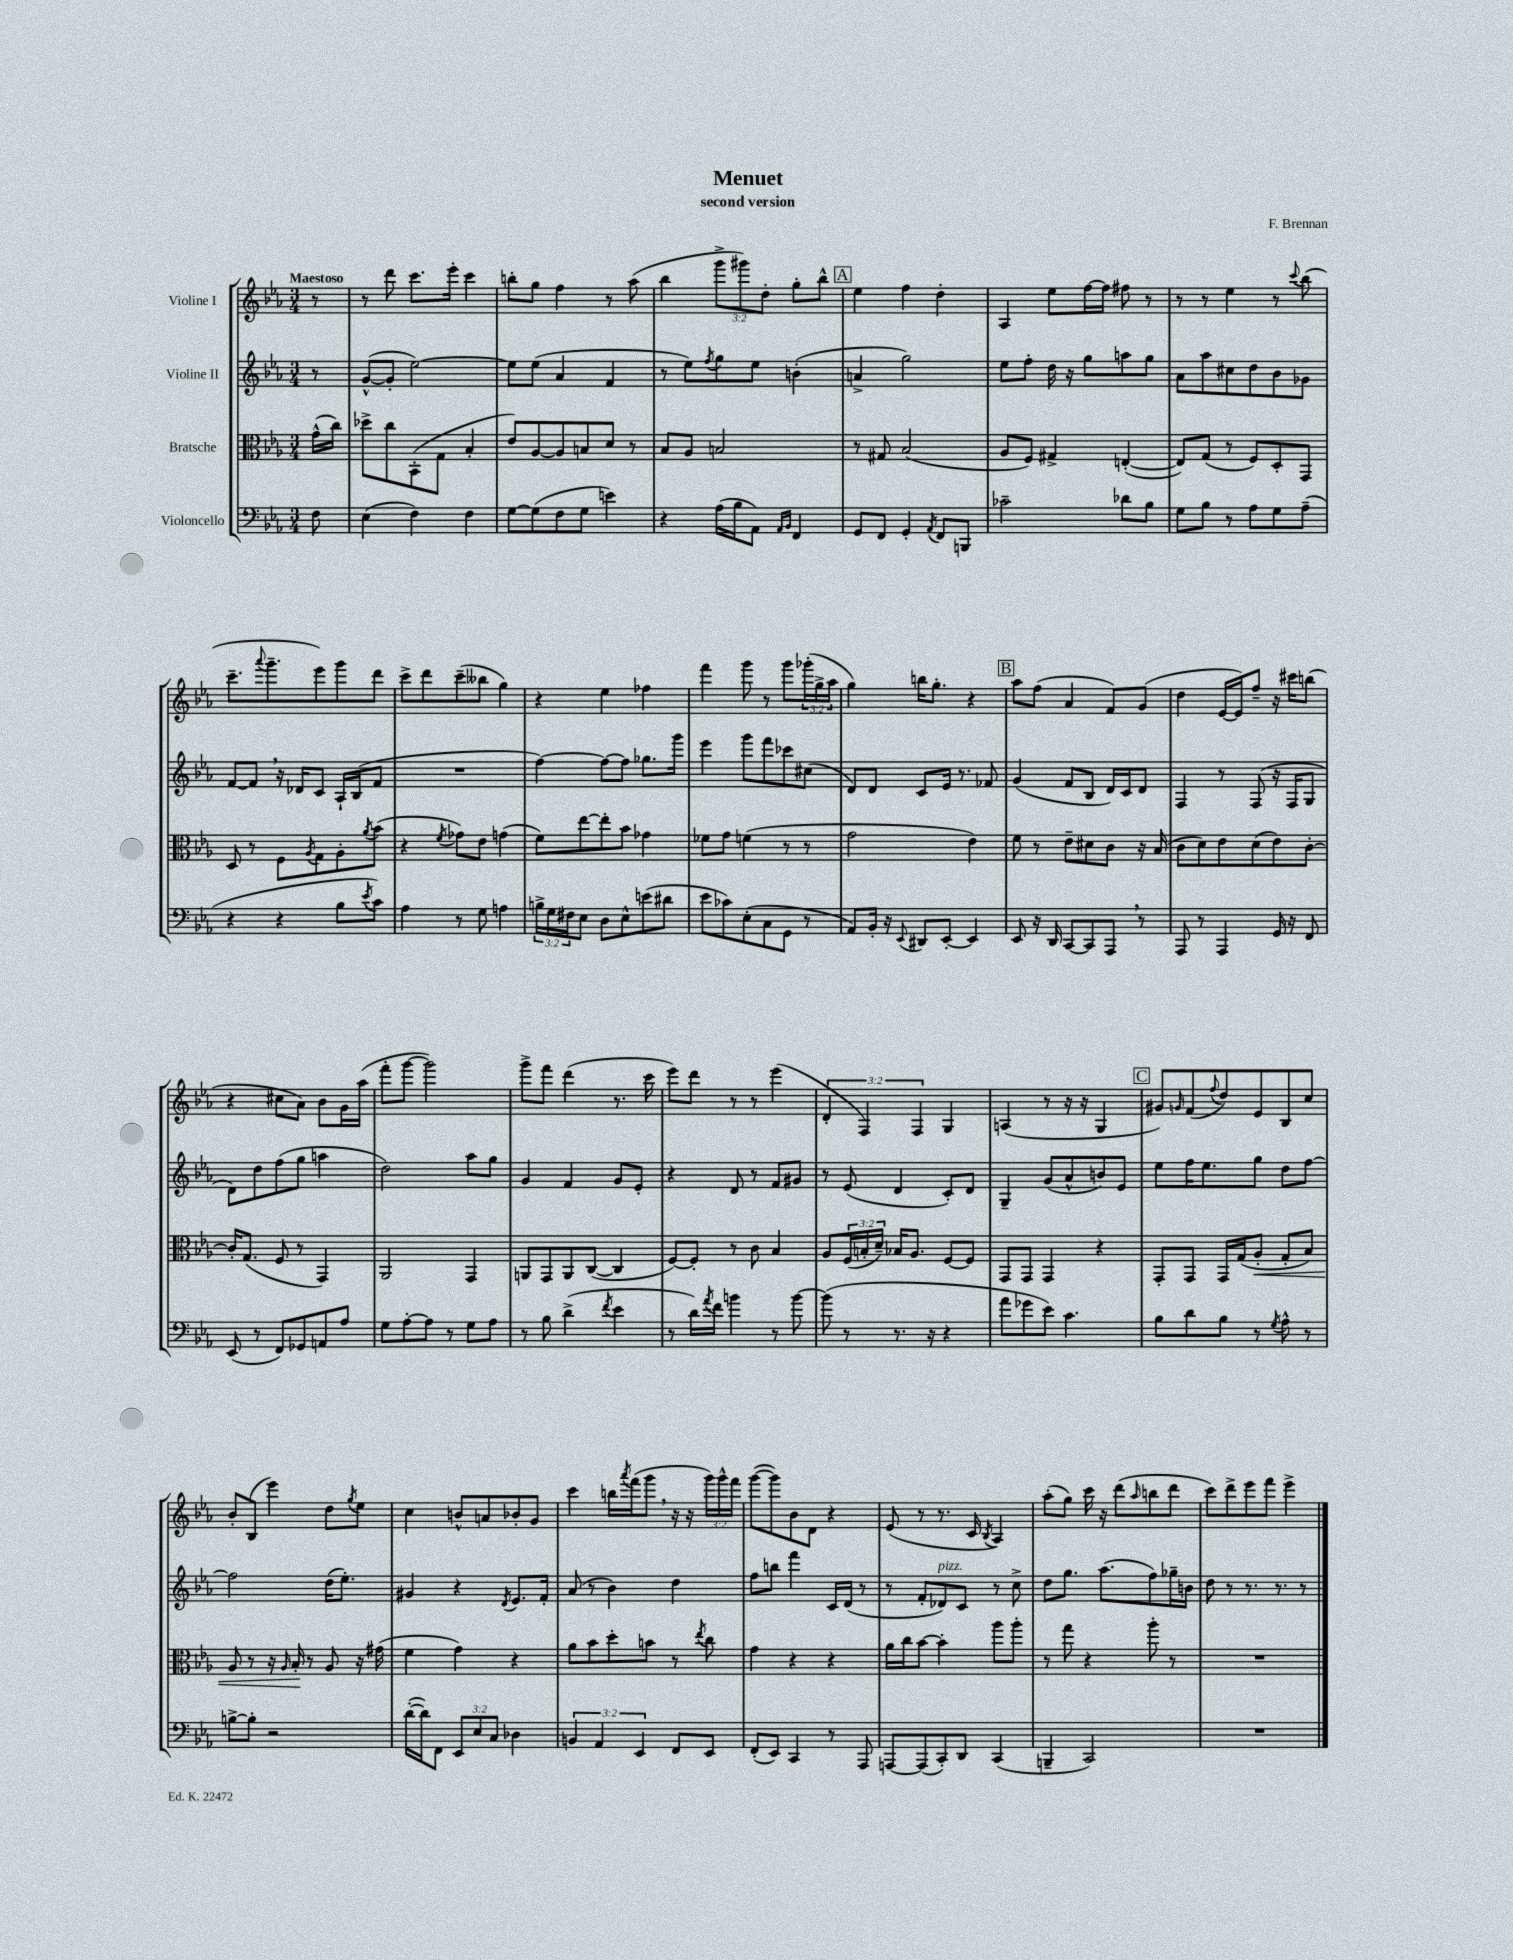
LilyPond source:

\header { title = "Menuet" composer = "F. Brennan" subtitle = "second version" }
<<
\new StaffGroup <<
\new Staff = "s0" \with { instrumentName = "Violine I" } {
    \clef treble \key ees \major \numericTimeSignature \time 3/4 \override Staff.TupletNumber.text = #tuplet-number::calc-fraction-text \partial 8 \tempo "Maestoso"
    r8 |
    r8 d'''8 c'''8. ees'''16-. c'''4 |
    b''8-. g''8 f''4 r8 aes''8( |
    bes''4 \tuplet 3/2 { g'''8-> gis'''8) d''8-. } g''8-. bes''8-^ |
    \mark \markup { \box "A" } ees''4 f''4 d''4-. |
    aes4 ees''8 f''16~ f''16 fis''8 r8 |
    r8 r8 ees''4 r8 \appoggiatura { c'''8 } bes''8( |
    c'''8.-- \appoggiatura { aes'''8 } g'''8.-- ees'''8) g'''8 d'''8 |
    c'''8-> d'''8 c'''8--( beses''8 g''4) |
    r4 ees''4 fes''4 |
    f'''4 g'''8 r8 g'''8 \tuplet 3/2 { ges'''16-.( g''16-> aes''16 } |
    g''4) b''16 g''8.-. r4 |
    \mark \markup { \box "B" } aes''8 f''8( aes'4 f'8) g'8( |
    d''4 ees'16~ ees'16) f''8-- r16 cis'''16 b''8( |
    r4 cis''8 aes'8) bes'8 g'16 aes''16( |
    f'''8-. g'''8~ g'''2) |
    g'''8-> f'''8 d'''4( r8. c'''16 |
    ees'''8) d'''8 r8 r8 ees'''4( |
    \tuplet 3/2 { d'4-. f4) f4 } g4 |
    a4( r8 r16 r16 g4 |
    \mark \markup { \box "C" } gis'8) \grace { g'16 } f'8( \appoggiatura { f''8 } d''8) ees'8 bes8 c''8 |
    bes'8-. bes8( ees'''4) d''8 \acciaccatura { g''8 } ees''8 |
    c''4 b'8-^ a'8 bes'8-. g'8 |
    c'''4 b''16 \acciaccatura { aes'''8 } f'''16( g'''8 \breathe r16 r16 \tuplet 3/2 { g'''16) g'''16-^ f'''16 } |
    g'''8~( g'''8) bes'8 d'8 r4 |
    ees'8( r8 r8. c'16 \acciaccatura { bes8 } aes4) |
    aes''8-.( g''8) c'''16 r16 d'''8( \grace { aes''16 } b''8 d'''8 |
    c'''8) d'''8-> ees'''8 f'''8 ees'''4-> \bar "|." |
}
\new Staff = "s1" \with { instrumentName = "Violine II" } {
    \clef treble \key ees \major \numericTimeSignature \time 3/4 \partial 8
    r8 |
    g'8~-^( g'8-. ees''2~) |
    ees''8 ees''8( aes'4 f'4 |
    r8 ees''8) \acciaccatura { f''8 } g''8 ees''8 b'4-.( |
    \mark \markup { \box "A" } a'4-> g''2) |
    ees''8 f''8-. d''16 r16 g''8 a''8 g''8 |
    aes'8 aes''8 cis''8 d''8 bes'8 ges'8 |
    f'8~ f'8 \breathe r16 des'16 c'8 aes16-! bes16( f'8 |
    R2. |
    f''4~) f''8~ f''8 ges''8. g'''16 |
    ees'''4 g'''8 f'''8 ces'''8 cis''8( |
    d'8) d'8 c'8 ees'16 r8. fes'8 |
    \mark \markup { \box "B" } g'4( f'8 bes8 d'16) c'16 d'8 |
    f4 r8 f8( r16 f16 g8 |
    d'8) d''8 f''8( g''8 a''4 |
    d''2) aes''8 g''8 |
    g'4 f'4 g'8 ees'8-. |
    r4 d'8 r8 f'8 gis'8 |
    r8 ees'8( d'4 c'8-.) d'8 |
    g4-- g'8( aes'8-^ b'8) ees'8 |
    \mark \markup { \box "C" } ees''8 f''16 ees''8. g''8 d''8 f''8~ |
    f''2 d''16( ees''8.-.) |
    gis'4 r4 \acciaccatura { d'8 } ees'8. f'16-. |
    aes'8( r8 bes'4) d''4 |
    f''8 b''8 f'''4 c'16 d'16( r8 |
    r8 f'8-. des'8^\markup { \italic "pizz." }) c'8 r8 c''8-> |
    d''8 g''8. aes''8.( f''8) ges''16-- b'16 |
    d''8 r8 r8. r8. r8 \bar "|." |
}
\new Staff = "s2" \with { instrumentName = "Bratsche" } {
    \clef alto \key ees \major \numericTimeSignature \time 3/4 \override Staff.TupletNumber.text = #tuplet-number::calc-fraction-text \partial 8
    g'16-^( c''16) |
    des''8-> c''8 bes,8-.( g8 bes4-. |
    ees'8) aes8~ aes8 b8 d'8 r8 |
    bes8 aes8 b2 |
    \mark \markup { \box "A" } r8 gis8 bes2( |
    aes8 f8) gis4-> e4~-.( |
    e8) g8( r8 f8) d8-. g,8 |
    d8 r8 f8 \acciaccatura { aes8 } g8 aes8-. \acciaccatura { aes'8 } bes'8( |
    r4 \acciaccatura { f'8 } ges'8) ees'8 g'4( |
    f'8) ees''8~ ees''8-. bes'8 ges'4 |
    fes'8 g'8 f'4( r8 r8 |
    g'2 ees'4) |
    \mark \markup { \box "B" } f'8 r8 ees'8-- dis'8 c'8 r16 bes16( |
    c'8 d'8) ees'8 d'8( ees'8) c'8~-. |
    c'16-. g8.( f8 r8 g,4) |
    aes,2 g,4 |
    a,8 g,8 a,8 c8~( c4 |
    f8~) f8-. r8 c'8 bes4 |
    aes8 \tuplet 3/2 { f16( b16-. d'16--) } bes16 aes8. f8~ f8 |
    g,8 g,8 g,4 r4 |
    \mark \markup { \box "C" } g,8-. g,8 g,16 g16( aes8-.\< g8-. bes8) |
    aes8 r8 r16 \grace { aes16 } bes16-.\! r8 aes8 r16 gis'16( |
    f'4 g'4) r4 |
    aes'8 bes'8 d''8-. b'8 r8 \acciaccatura { ees''8 } c''8 |
    g'4 r4 r4 |
    aes'16 c''16 bes'8~ bes'4-. aes''8 aes''8-. |
    r8 g''8 r4 aes''8-. r8 |
    R2. \bar "|." |
}
\new Staff = "s3" \with { instrumentName = "Violoncello" } {
    \clef bass \key ees \major \numericTimeSignature \time 3/4 \override Staff.TupletNumber.text = #tuplet-number::calc-fraction-text \partial 8
    f8 |
    ees4( f4) f4 |
    g8~ g8( f8 g8 e'4) |
    r4 aes16( bes16 aes,8) \grace { aes,16 bes,16 } f,4 |
    \mark \markup { \box "A" } g,8 f,8 g,4-. \acciaccatura { aes,8 } f,8 b,,8 |
    ces'2-- des'8 bes8 |
    g8 bes8 r8 aes8 g8 aes8--( |
    r4 r4 bes8 \acciaccatura { ees'8 } c'8) |
    aes4 r8 g8 a4 |
    \tuplet 3/2 { b16-> g16 fis16 } ees8 d8 ees8-^ e'8( dis'8 |
    ees'8 ces'8) ees8-.( c8 g,8 r8 |
    aes,8) bes,16-. r16 \appoggiatura { ees,8 } dis,8 ees,8~-. ees,4 |
    \mark \markup { \box "B" } ees,8 r16 d,16 c,8~ c,8 aes,,8 \breathe r8 |
    aes,,8 r8 aes,,4 g,16 r16 f,8 |
    ees,8( r8 f,8) ges,8 a,8 aes8 |
    g8 aes8~-. aes8 r8 g8 aes8 |
    r8 bes8 d'4->( \acciaccatura { f'8 } ees'4 |
    r8 d'16) \acciaccatura { aes'8 } f'16 b'4 r8 b'8~ |
    b'8( r8 r8. r16 r4 |
    aes'8 ges'8 ees'8) c'4. |
    \mark \markup { \box "C" } bes8 d'8 bes8 r8 \acciaccatura { g8 } aes8-^ r8 |
    b8~-> b8-. r2 |
    d'16~-.( d'16) f,8 \tuplet 3/2 { ees,8 ees8 c8 } des4 |
    \tuplet 3/2 { b,4 aes,4 ees,4 } f,8 ees,8 |
    f,8-.( ees,8) c,4 r8 aes,,8 |
    a,,8~ a,,8( c,8-.) d,8 c,4( |
    b,,4-- c,2) |
    R2. \bar "|." |
}
>>
>>
\layout { \context { \Score \remove "Bar_number_engraver" } }
